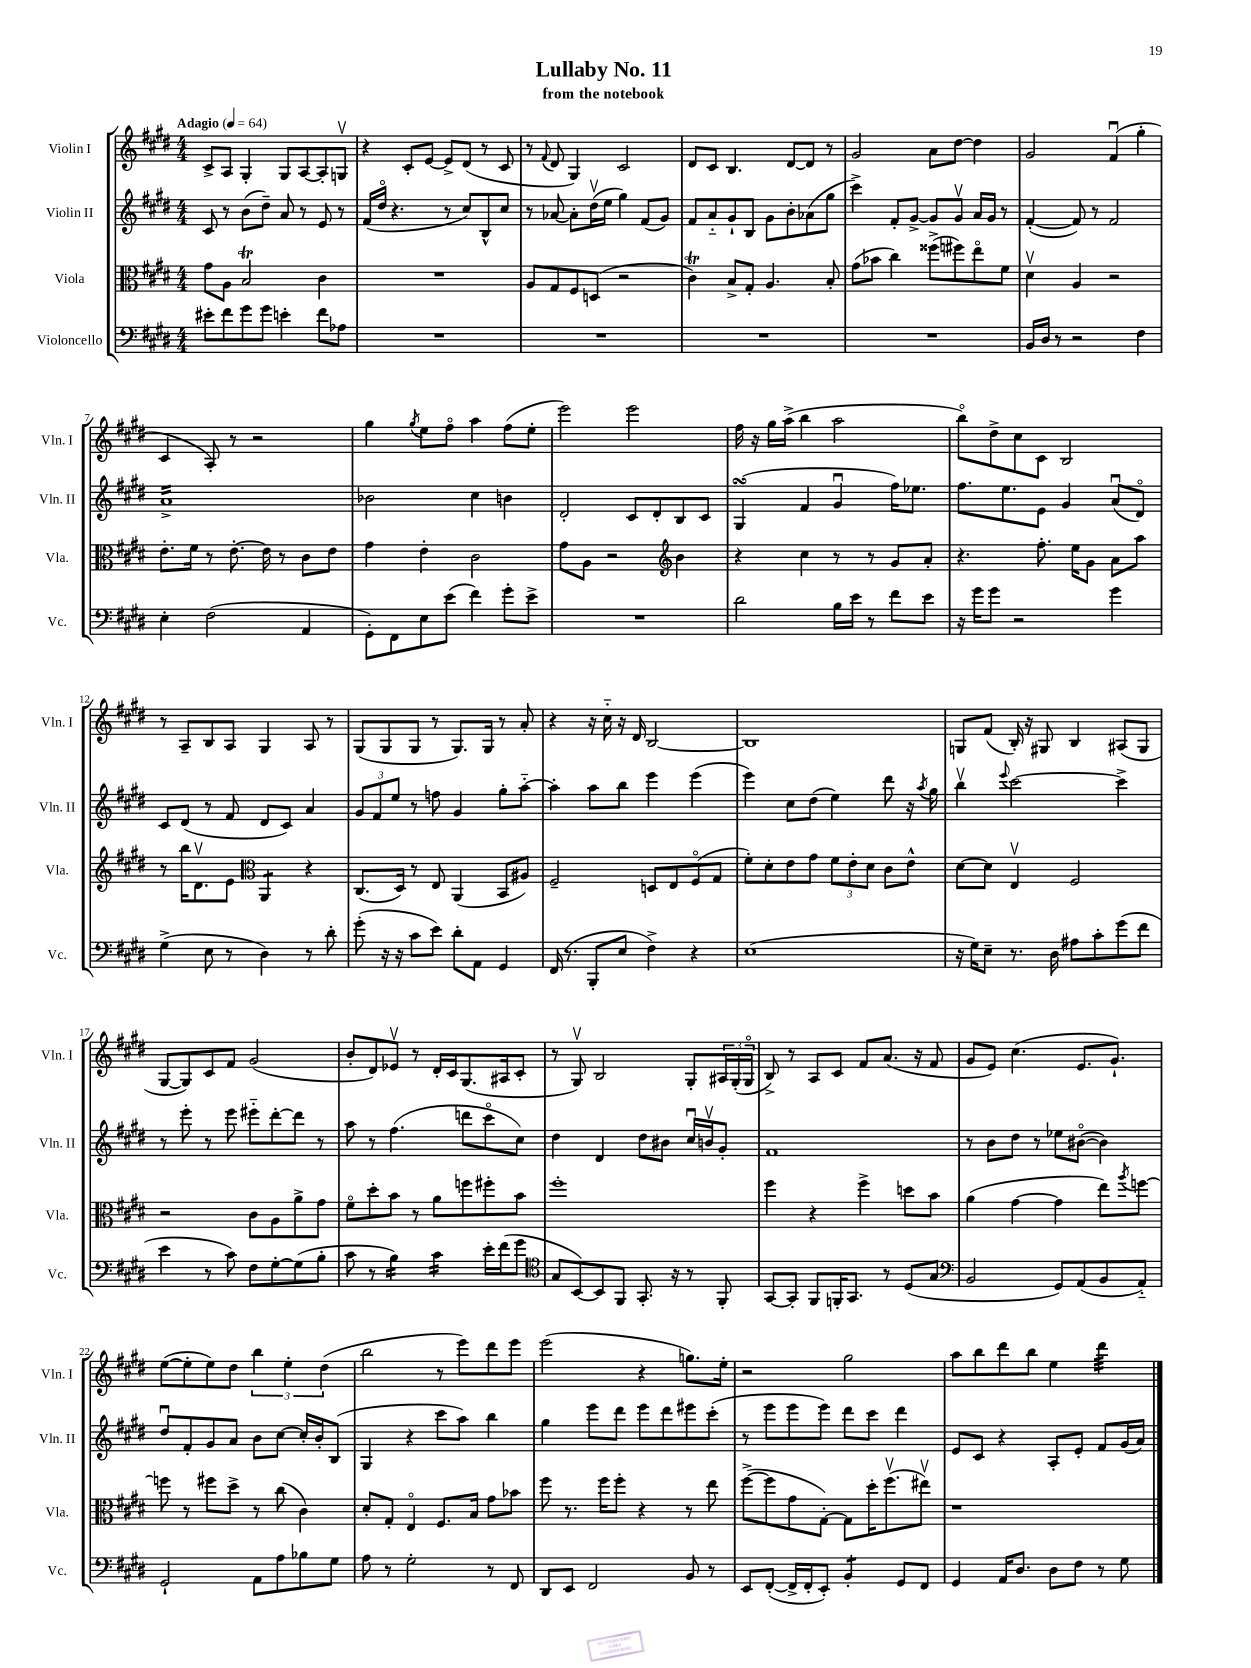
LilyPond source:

\header { title = "Lullaby No. 11" subtitle = "from the notebook" }
<<
\new StaffGroup <<
\new Staff = "s0" \with { instrumentName = "Violin I" shortInstrumentName = "Vln. I" } {
    \clef treble \key e \major \numericTimeSignature \time 4/4 \tempo "Adagio" 4 = 64
    cis'8-> a8 gis4-. gis8 a8~ a8-. g8\upbow |
    r4 cis'8-. e'8~ e'8-> dis'8( r8 cis'8 |
    r8 \appoggiatura { fis'8 } dis'8 gis4) cis'2 |
    dis'8 cis'8 b4. dis'8~ dis'8 r8 |
    gis'2 a'8 dis''8~ dis''4 |
    gis'2 fis'4\downbow( gis''4-. |
    cis'4 a8-.) r8 r2 |
    gis''4 \acciaccatura { gis''8 } e''8 fis''8\flageolet a''4 fis''8( e''8-. |
    e'''2) e'''2 |
    fis''16 r16 gis''16 a''16->( b''4 a''2 |
    b''8\flageolet) dis''8-> cis''8 cis'8 b2 |
    r8 a8-- b8 a8 gis4 a8 r8 |
    gis8( gis8 gis8 r8 gis8.) gis16 r8 a'8-. |
    r4 r16 cis''16-_ r16 dis'16 b2~ |
    b1 |
    g8 fis'8( b16-.) r16 gis8 b4 ais8( gis8 |
    gis8~ gis8) cis'8 fis'8 gis'2( |
    b'8-. dis'8) ees'8\upbow r8 dis'16-. cis'16 gis8.( ais16 cis'8-. |
    r8 gis8\upbow) b2 gis8-. \tuplet 3/2 { ais16 gis16-.( gis16\flageolet } |
    b8->) r8 a8 cis'8 fis'8 a'8.( r16 fis'8 |
    gis'8 e'8) cis''4.( e'8. gis'8.-!) |
    e''8~( e''8-. e''8) dis''8 \tuplet 3/2 { b''4 e''4-. dis''4( } |
    b''2 r8 e'''8) dis'''8 e'''8 |
    e'''2( r4 g''8.) e''16-. |
    r2 gis''2 |
    a''8 b''8 dis'''8 b''8 e''4 dis'''4:32 \bar "|." |
}
\new Staff = "s1" \with { instrumentName = "Violin II" shortInstrumentName = "Vln. II" } {
    \clef treble \key e \major \numericTimeSignature \time 4/4
    cis'8 r8 b'8( dis''8--) a'8 r8 e'8 r8 |
    fis'16( dis''16\flageolet r4. r8 cis''8) b8-^ cis''8 |
    r8 aes'8~ aes'8-. dis''16\upbow( e''16 gis''4) fis'8( gis'8) |
    fis'8 a'8-_ gis'8-! b8 gis'8 b'8-. aes'8( gis''8 |
    cis'''4->) fis'8-. gis'8~-> gis'8 gis'8\upbow a'16 gis'16 r8 |
    fis'4~-.( fis'8) r8 fis'2 |
    a'1:16-> |
    bes'2 cis''4 b'4 |
    dis'2-. cis'8 dis'8-. b8 cis'8 |
    gis4\turn( fis'4 gis'4\downbow fis''16) ees''8. |
    fis''8. e''8. e'8 gis'4 a'8\downbow( dis'8\flageolet) |
    cis'8 dis'8( r8 fis'8 dis'8 cis'8) a'4 |
    \tuplet 3/2 { gis'8 fis'8 e''8 } r8 f''8 gis'4 gis''8-. a''8~-_ |
    a''4-. a''8 b''8 e'''4 e'''4( |
    e'''4) cis''8 dis''8( e''4) dis'''8 r16 \acciaccatura { a''8 } gis''16 |
    b''4\upbow \appoggiatura { e'''8 } cis'''2~ cis'''4-> |
    r8 e'''8-. r8 e'''8 eis'''8-_ dis'''8~-. dis'''8 r8 |
    a''8 r8 fis''4.( d'''8 cis'''8\flageolet cis''8) |
    dis''4 dis'4 dis''8 bis'8 cis''16\downbow b'16\upbow gis'8-. |
    fis'1 |
    r8 b'8 dis''8 r8 ees''8 bis'8~\flageolet( bis'4) |
    dis''8\downbow fis'8-. gis'8 a'8 b'8 cis''8~ cis''16-. b'16-. b8( |
    gis4 r4 cis'''8 a''8) b''4 |
    gis''4 e'''8 dis'''8 e'''8 dis'''8 eis'''8 cis'''8-.( |
    r8 e'''8 e'''8 e'''8) dis'''8 cis'''8 dis'''4 |
    e'8 cis'8 r4 a8-. e'8-. fis'8 gis'16( a'16) \bar "|." |
}
\new Staff = "s2" \with { instrumentName = "Viola" shortInstrumentName = "Vla." } {
    \clef alto \key e \major \numericTimeSignature \time 4/4
    gis'8 a8 b2\trill cis'4 |
    R1 |
    a8 gis8 fis8 d8( r2 |
    cis'4\trill) b8-> gis8-. a4. b8-. |
    gis'8( bes'8 cis''4) fisis''8->( fis''8) e''8\flageolet fis'8 |
    dis'4\upbow a4 r2 |
    e'8.-. fis'16 r8 e'8.~-. e'16 r8 cis'8 e'8 |
    gis'4 e'4-. cis'2 |
    gis'8 a8 r2 \clef treble b'4 |
    r4 cis''4 r8 r8 gis'8 a'8-. |
    r4. fis''8.-. e''16 gis'8 a'8 a''8 |
    r8 b''16 dis'8.\upbow e'8 \clef alto a,4:8 r4 |
    cis8.( dis16) r8 e8 a,4( b,8 ais8) |
    fis2-- d8 e8 fis8\flageolet( gis8 |
    fis'8-.) dis'8-. e'8 gis'8 \tuplet 3/2 { fis'8 e'8-. dis'8 } cis'8 e'8-^ |
    dis'8~ dis'8 e4\upbow fis2 |
    r2 cis'8 a8 a'8-> gis'8 |
    fis'8\flageolet dis''8-. b'8 r8 a'8 f''8 fis''8-. b'8 |
    fis''1-. |
    fis''4 r4 fis''4-> d''8 b'8 |
    a'4( gis'4~ gis'4 e''8) \acciaccatura { a''8 } f''8~ |
    f''8 r8 fis''8 dis''8-> r8 cis''8( cis'4) |
    dis'8-. gis8-. e4\flageolet fis8. b16 gis'8 bes'8 |
    fis''8 r8. fis''16 fis''8-. r4 r8 e''8 |
    fis''8~->( fis''8 gis'8 gis8~-.) gis8 dis''16-. fis''8.\upbow( eis''8\upbow) |
    r1 \bar "|." |
}
\new Staff = "s3" \with { instrumentName = "Violoncello" shortInstrumentName = "Vc." } {
    \clef bass \key e \major \numericTimeSignature \time 4/4
    eis'8-. fis'8 gis'8 gis'8 e'4-. fis'8 aes8 |
    R1 |
    R1 |
    R1 |
    R1 |
    b,16 dis16 r8 r2 fis4 |
    e4-. fis2( a,4 |
    gis,8-.) fis,8 e8 e'8( fis'4) gis'8-. e'8-> |
    R1 |
    dis'2 b16 e'16 r8 fis'8 e'8 |
    r16 gis'16 gis'8 r2 gis'4 |
    gis4->( e8 r8 dis4) r8 dis'8-. |
    gis'8-.( r16 r16 cis'8 e'8) dis'8-. a,8 gis,4 |
    fis,16( r8. b,,8-. e8 fis4->) r4 |
    e1( |
    r16 gis16) e8-- r8. dis16 ais8 cis'8-. gis'8( fis'8 |
    e'4 r8 cis'8) fis8 gis8~-. gis8( b8-. |
    cis'8 r8 b4:16) cis'4:16 e'16-. fis'16( gis'8 |
    \clef tenor gis8 b,8~) b,8 fis,8 gis,8.-. r16 r8 fis,8-. |
    gis,8~ gis,8-. fis,8 f,16-. gis,8. r8 dis8( gis8 |
    \clef bass b,2 gis,8) a,8( b,8 a,8-_) |
    gis,2-! a,8 a8 bes8 gis8 |
    a8 r8 gis2-. r8 fis,8 |
    dis,8 e,8 fis,2 b,8 r8 |
    e,8 fis,8~-.( fis,16-> fis,16-. e,8-.) b,4:8-. gis,8 fis,8 |
    gis,4 a,16 dis8. dis8 fis8 r8 gis8 \bar "|." |
}
>>
>>
